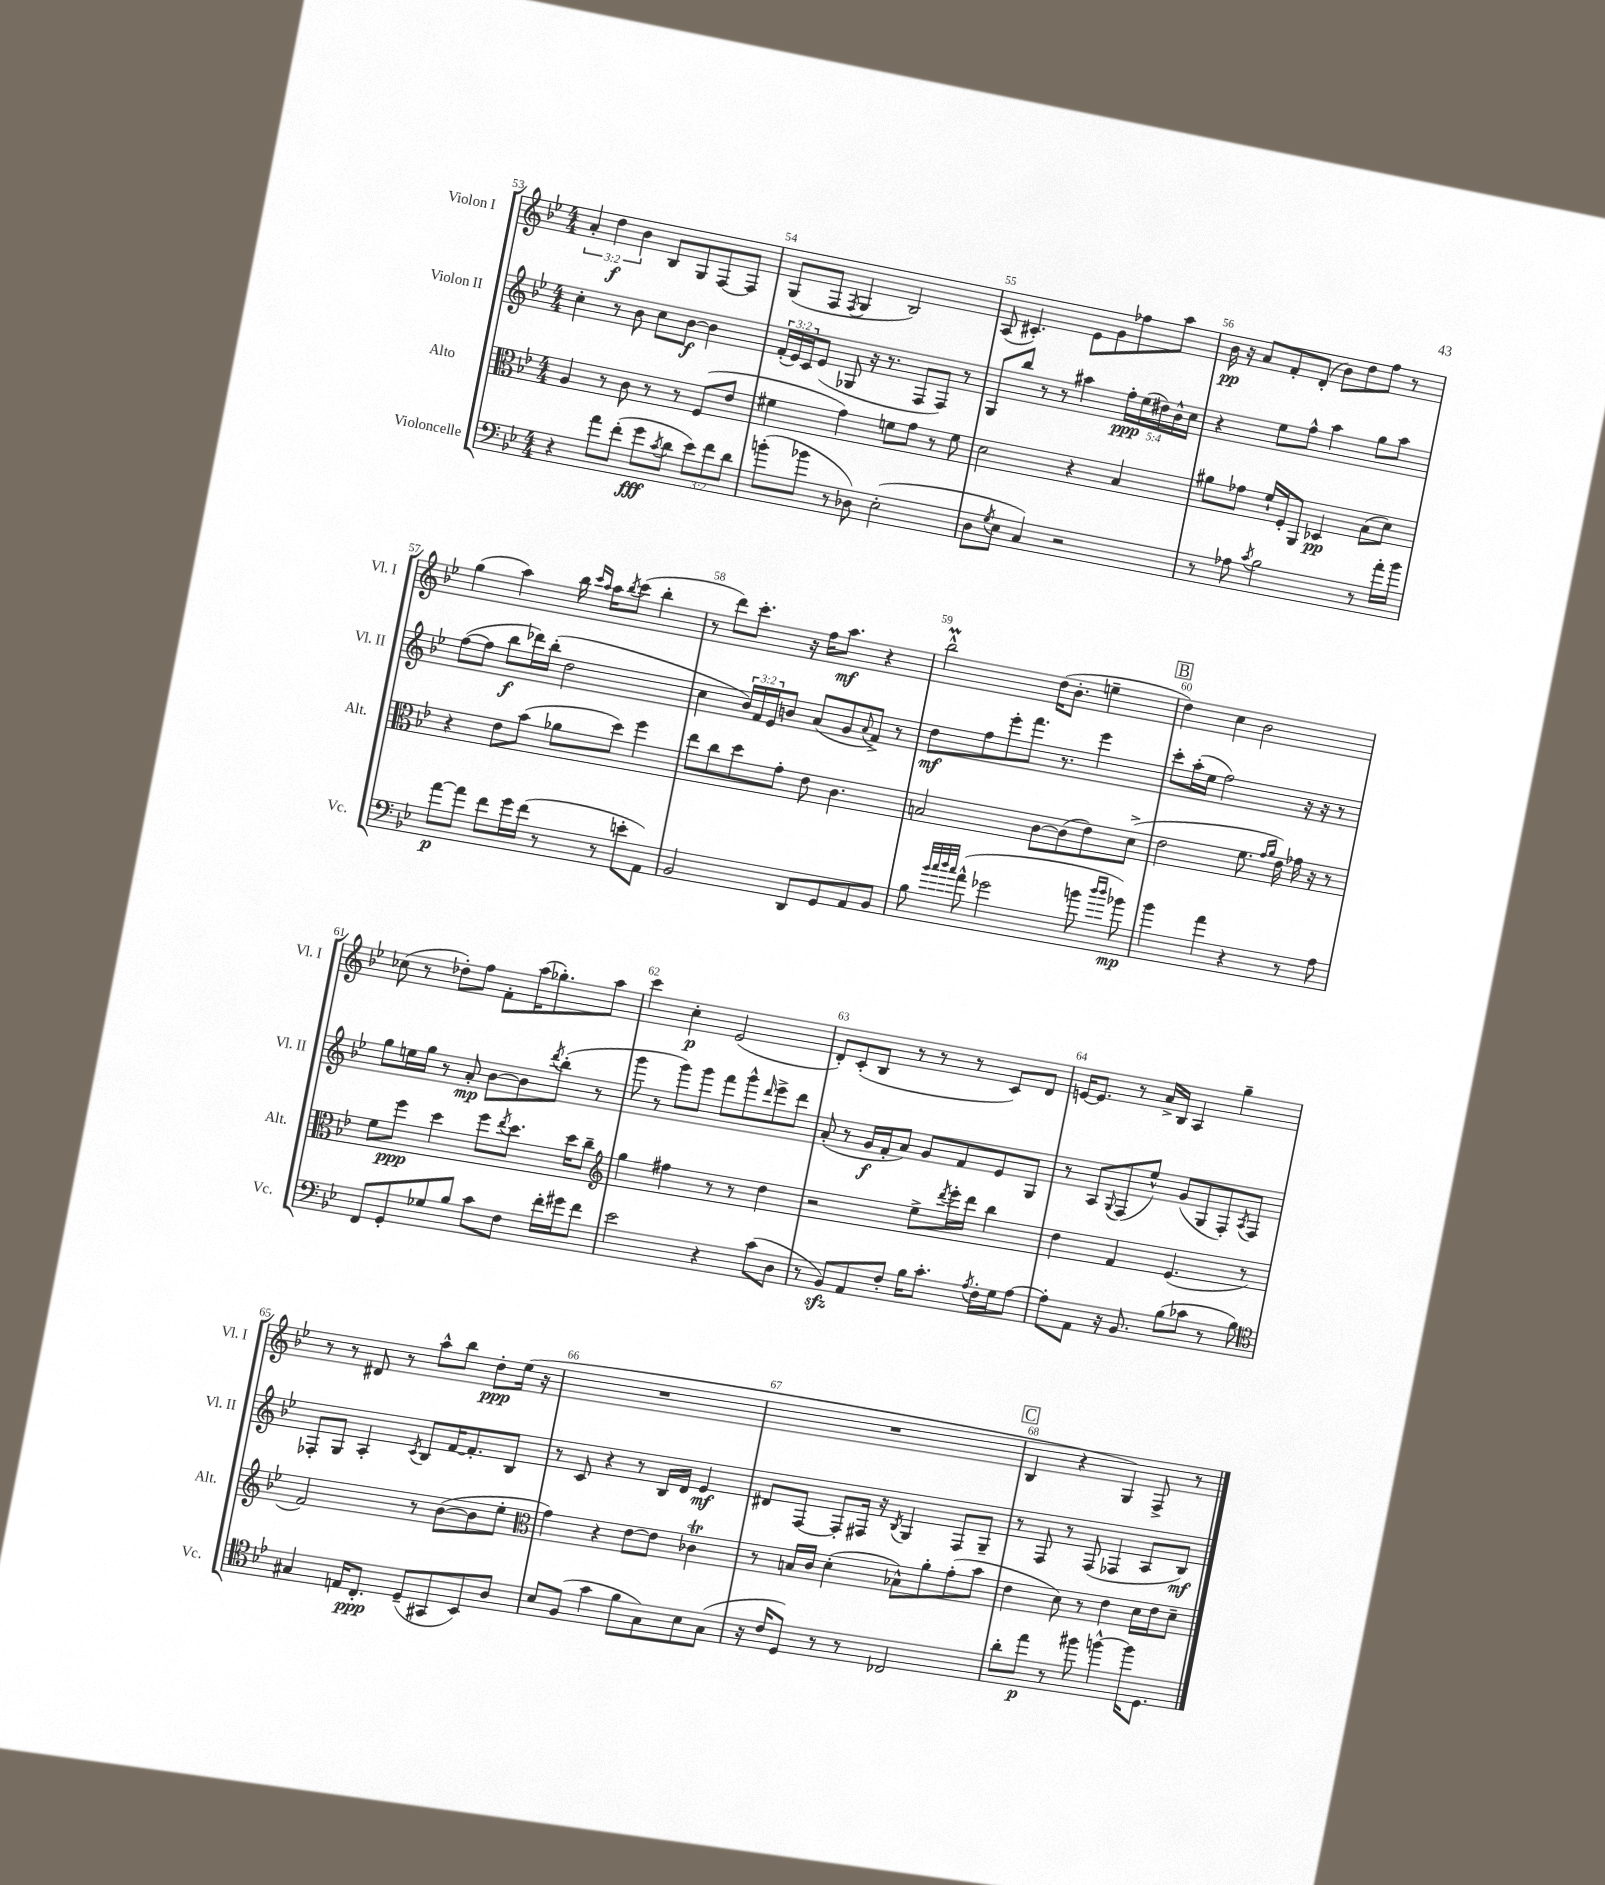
<<
\new StaffGroup <<
\new Staff = "s0" \with { instrumentName = "Violon I" shortInstrumentName = "Vl. I" } {
    \clef treble \key bes \major \numericTimeSignature \time 4/4 \override Staff.TupletNumber.text = #tuplet-number::calc-fraction-text
    \tuplet 3/2 { a'4-. d''4\f bes'4 } bes8 g8 f8~ f8 |
    g8( f8 \acciaccatura { f8 } g4 bes2) |
    a8( cis'4.-.) ees'8 g'8 fes''8 a''8 |
    bes'16\pp r16 a'8 f'8-. d'8-.( bes'8) d''8 f''8 r8 |
    g''4( a''4) bes''16 \grace { c'''16 a''16 } a''16 \acciaccatura { bes''8 } c'''8( bes''4-. |
    r8 d'''8) c'''8.-. r16 f''16 a''8.\mf r4 |
    bes''2-^\prall d''16( bes'8.-. e''4-- |
    \mark \markup { \box "B" } d''4) c''4 bes'2 |
    ces''8( r8 des''8-.) f''8 f'8-. a''16( ges''8.-.) a''8 |
    c'''4 c''4-.\p ees'2( |
    d'8-.) c'8-.( bes8 r8 r8 r8 c'8) d'8 |
    e'16~ e'8. r8 a'16-> bes16 a4 g''4-- |
    r8 r8 dis'8 r8 a''8-^ bes''8 d''8-.\ppp ees''16( r16 |
    R1 |
    R1 |
    \mark \markup { \box "C" } bes4 r4 g4) f8-> r8 \bar "|." |
}
\new Staff = "s1" \with { instrumentName = "Violon II" shortInstrumentName = "Vl. II" } {
    \clef treble \key bes \major \numericTimeSignature \time 4/4 \override Staff.TupletNumber.text = #tuplet-number::calc-fraction-text
    c''4-. r8 bes'8 c''8 bes'8~\f bes'4 |
    \tuplet 3/2 { f'16-.( ees'16) c'16 } ees'8( ges8 r16 r8. f8 f8) r8 |
    g8 bes''8 r8 r8 ais''4 \tuplet 5/4 { f''16-.\ppp ees''16( dis''16) bes'16-^ c''16 } |
    r4 ees''8 f''8-^ a''4 g''8 a''8 |
    f''8~( f''8 bes''8\f des'''16) bes''16-.( d''2 |
    c''4 \tuplet 3/2 { bes'16) f'16 ees'16 } b'8 a'8( g'8 \appoggiatura { a'8 } f'8->) r8 |
    d''8\mf f''8 ees'''8-. f'''8. r8. ees'''4 |
    \mark \markup { \box "B" } c'''8-. a''16-.( ees''16 f''2) r16 r16 r8 |
    g''8 e''16 g''16 r8 a'8-.\mp bes'8~ bes'8 \acciaccatura { d'''8 } bes''8-.( r8 |
    g'''8 r8 g'''8) g'''8 f'''8 g'''8-^ \grace { d'''16 } ees'''8-> d'''8 |
    a'8-.( r8 g'16\f f'16-. a'8) g'8 f'8 ees'8 g8 |
    r8 a8 \appoggiatura { g8 } f8( ees''8-^) g'8( g8 f8-.) \acciaccatura { a8 } f8 |
    fes8-. g8 a4-. \acciaccatura { c'8 } bes8 f'16~ f'8.-. bes8 |
    r8 c'8 r4 r8 bes16 d'16 ees'4\mf |
    dis'8 f8~ f8-. fis16 r16 \acciaccatura { bes8 } g4 fis8 g8-- |
    \mark \markup { \box "C" } r8 f8 r8 f8( fes4 a8 bes8\mf) \bar "|." |
}
\new Staff = "s2" \with { instrumentName = "Alto" shortInstrumentName = "Alt." } {
    \clef alto \key bes \major \numericTimeSignature \time 4/4
    a4 r8 c'8 r8 r8 f8( ees'8 |
    fis'4 g'4) f'8 g'8 r8 f'8 |
    d'2 r4 bes4 |
    ais'8 ges'8 f'16-! f16-. a,8 des4\pp bes8( d'8) |
    r4 ees'8 bes'8( aes'8 d''8) f''4 |
    ees''8 c''8 d''8 g'8-. ees'8 c'4. |
    b2 c'8~ c'8( ees'8) d'8->( |
    \mark \markup { \box "B" } ees'2 f'8. \grace { g'16 a'16 } ees'16) ges'16 r16 r8 |
    f'8 f''8\ppp d''4 f''8 \acciaccatura { ees''8 } d''8. d''16 c''8-- |
    \clef treble g''4 fis''4 r8 r8 d''4 |
    r2 ees''8-> \acciaccatura { d'''8 } ees'''16-. d'''16 bes''4 |
    d''4 f'4 ees'4.( r8 |
    f'2) r8 bes'8~( bes'8 ees''8-. |
    \clef alto g'4) r4 ees'8~ ees'8 ces'4\trill |
    r8 b16 c'16 d'4-.( bes8-^) a'8-. g'8-.( bes'8 |
    \mark \markup { \box "C" } ees'4 d'8) r8 ees'4 d'16 ees'16 d'8-- \bar "|." |
}
\new Staff = "s3" \with { instrumentName = "Violoncelle" shortInstrumentName = "Vc." } {
    \clef bass \key bes \major \numericTimeSignature \time 4/4 \override Staff.TupletNumber.text = #tuplet-number::calc-fraction-text
    r4 a'8 f'8-.( g'8\fff \acciaccatura { c'8 } d'8 \tuplet 3/2 { ees'8) f'8 d'8 } |
    b'8-.( bes'8 r8 des8) ees2-.( |
    d8 \acciaccatura { g8 } ees8 c4) r2 |
    r8 aes8 \acciaccatura { c'8 } bes2 r8 a'16-. bes'16 |
    a'8~\p a'8 f'8 g'16 f'16( r8 r8 e'8-. a,8) |
    bes,2 d,8 g,8 a,8 bes,8 |
    bes8 \grace { bes'32 c''32 d''32 c''32 } a'8-^( ges'2 b'8 \grace { d''16 d''16 } bes'8\mp) |
    \mark \markup { \box "B" } bes'4 a'4 r4 r8 a8 |
    f,8 g,8-. ges8 bes8 c'8 f8 f'16-. gis'16 f'8 |
    ees'2 r4 c'8( d8 |
    r8 bes,8\sfz) a,8 f8-. bes16 c'8.-. \acciaccatura { a8 } f16-. g16 a8~ |
    a8-. a,8 r16 bes,8. bes8( ces'8 r8 bes8) |
    \clef tenor gis4 e16 c8.-.\ppp d8--( gis,8 bes,8) a8 |
    bes8 f8( g'4 f'8 g8) bes8 g8( |
    r16 c'16 d8) r8 r8 ces2 |
    \mark \markup { \box "C" } a'8-. ees''8\p r8 fis''8 f''4~-^ f''16 d8. \bar "|." |
}
>>
>>
\layout { \context { \Score currentBarNumber = #53 \override BarNumber.break-visibility = ##(#f #t #t) barNumberVisibility = #all-bar-numbers-visible } }
